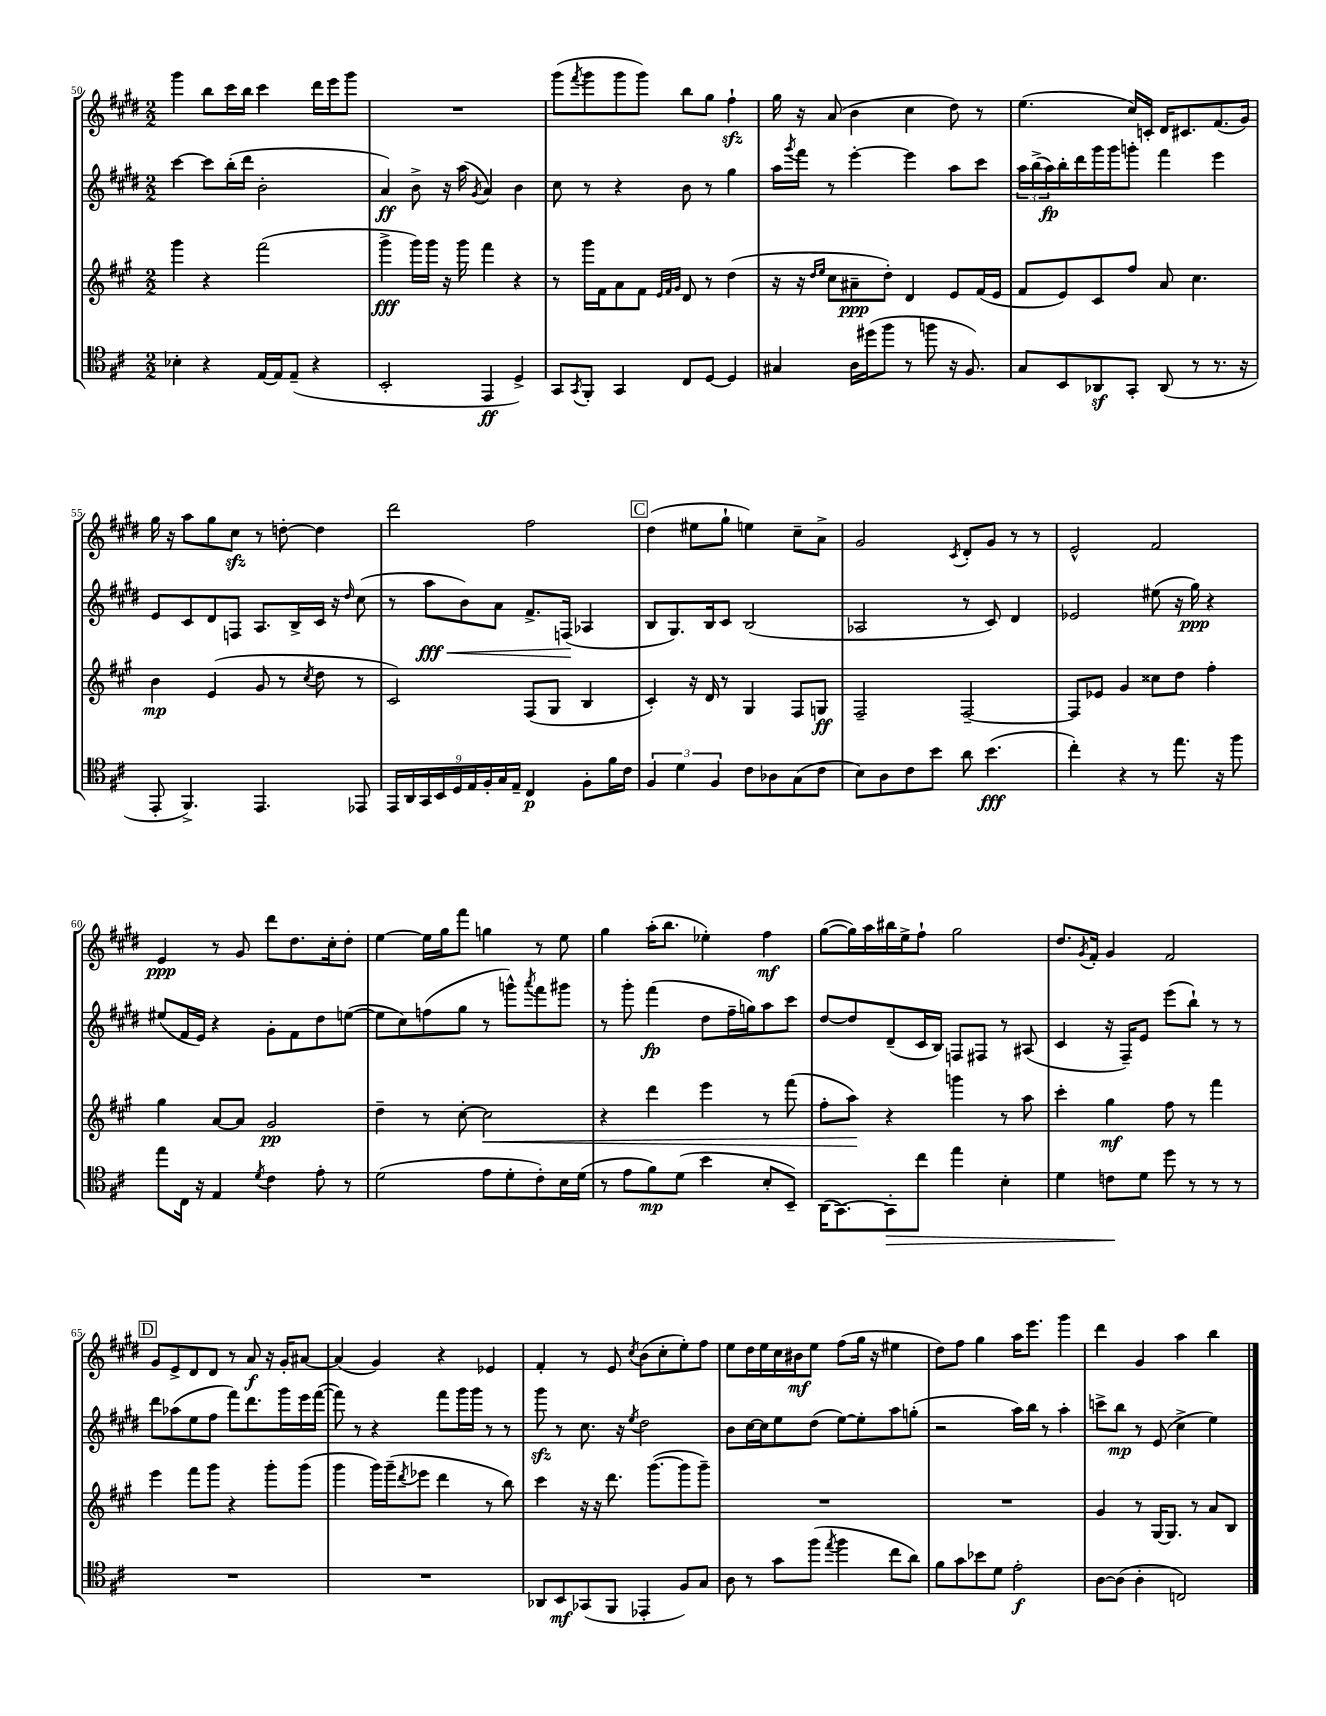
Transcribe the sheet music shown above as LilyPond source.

<<
\new StaffGroup <<
\new Staff = "s0" {
    \clef treble \key e \major \numericTimeSignature \time 2/2
    gis'''4 b''8 cis'''16 b''16 cis'''4 dis'''16 e'''16 gis'''8 |
    R1 |
    gis'''8( \acciaccatura { fis'''8 } gis'''8 gis'''8 gis'''8) b''8 gis''8 fis''4-!\sfz |
    gis''16 r16 a'8( b'4 cis''4 dis''8) r8 |
    e''4.( cis''16) c'16-. dis'16 cis'8. fis'8.( gis'16) |
    gis''16 r16 a''8 gis''8 cis''8\sfz r8 d''8~-. d''4 |
    dis'''2 fis''2 |
    \mark \markup { \box "C" } dis''4( eis''8 gis''8-! e''4) cis''8-- a'8-> |
    gis'2 \acciaccatura { cis'8 } dis'8-. gis'8 r8 r8 |
    e'2-^ fis'2 |
    e'4\ppp r8 gis'8 dis'''8 dis''8. cis''16-. dis''8-. |
    e''4~ e''16 gis''16 fis'''8 g''4 r8 e''8 |
    gis''4 a''16-.( b''8. ees''4-.) fis''4\mf |
    gis''8~( gis''16) a''16 bis''16 e''16-> fis''8-! gis''2 |
    dis''8. \acciaccatura { gis'8 } fis'16-. gis'4 fis'2 |
    \mark \markup { \box "D" } gis'8 e'8-> dis'8 dis'8 r8 a'8\f r16 gis'16-. ais'8~ |
    ais'4( gis'4) r4 ees'4 |
    fis'4-. r8 e'8 \acciaccatura { cis''8 } b'8( cis''8-. e''8-.) fis''8 |
    e''8 dis''16 e''16 cis''16 bis'16\mf e''8 fis''8( gis''16 r16 eis''4 |
    dis''8) fis''8 gis''4 a''16 e'''8. gis'''4 |
    dis'''4 gis'4 a''4 b''4 \bar "|." |
}
\new Staff = "s1" {
    \clef treble \key e \major \numericTimeSignature \time 2/2
    cis'''4~ cis'''8 b''16-.( dis'''16 b'2-. |
    a'4\ff) b'8-> r16 a''16( \acciaccatura { gis'8 } a'4) b'4 |
    cis''8 r8 r4 b'8 r8 gis''4 |
    a''16 \acciaccatura { gis'''8 } fis'''16 r8 e'''4~-. e'''4 a''8 cis'''8 |
    \tuplet 3/2 { a''16 b''16->( a''16\fp) } b''16-. dis'''16 gis'''16 gis'''16 g'''8-. fis'''4 e'''4 |
    e'8 cis'8 dis'8 f8 a8. b16-> cis'16 r16 \grace { dis''16 } cis''8( |
    r8 a''8\fff\< b'8) a'8 fis'8.-> f16\!( aes4 |
    \mark \markup { \box "C" } b8 gis8.) b16 cis'8 b2( |
    aes2 r8 cis'8) dis'4 |
    ees'2 eis''8( r16 gis''16\ppp) r4 |
    eis''8( fis'16 e'16) r4 gis'8-. fis'8 dis''8 e''8~( |
    e''8 cis''8) f''8( gis''8 r8 g'''8-^) \acciaccatura { a'''8 } fis'''8 gis'''8 |
    r8 gis'''8-. fis'''4\fp( dis''8 fis''16-- g''16) a''8 cis'''8 |
    dis''8~ dis''8 dis'8--( cis'16 b16) f8 fis8 r8 ais8( |
    cis'4 r16 fis16--) e'8 e'''8( b''8-!) r8 r8 |
    \mark \markup { \box "D" } dis'''8 aes''8( e''8 fis''8 fis'''8) dis'''8. gis'''16 e'''16 fis'''16~( |
    fis'''8) r8 r4 fis'''8 gis'''16 gis'''16 r8 r8 |
    gis'''8\sfz r8 cis''8. r16 \acciaccatura { e''8 } dis''2 |
    b'8 cis''16~ cis''16 e''8 dis''8( e''8~) e''8-. a''8 g''8-.( |
    r2 a''16) b''16 r8 a''4-. |
    c'''8-> b''8\mp r8 e'8( cis''4-> e''4) \bar "|." |
}
\new Staff = "s2" {
    \clef treble \key a \major \numericTimeSignature \time 2/2
    gis'''4 r4 fis'''2( |
    gis'''4->\fff gis'''16) gis'''16 r16 gis'''16 fis'''4 r4 |
    r8 gis'''16 fis'16 a'8 fis'8 \grace { e'32 fis'32 gis'32 } d'8 r8 d''4( |
    r16 r16 \grace { d''16 e''16 } cis''8 ais'8--\ppp d''8-.) d'4 e'8 fis'16( e'16 |
    fis'8 e'8) cis'8 fis''8 a'8 cis''4. |
    b'4\mp e'4( gis'8 r8 \acciaccatura { cis''8 } d''8 r8 |
    cis'2) fis8( gis8 b4 |
    \mark \markup { \box "C" } cis'4-.) r16 d'16 r8 gis4 fis8 g8\ff |
    fis2-- fis2~-- |
    fis8 ees'8 gis'4 cisis''8 d''8 fis''4-. |
    gis''4 a'8~ a'8 gis'2\pp |
    d''4-- r8 cis''8~-. cis''2\< |
    r4 d'''4 e'''4 r8 fis'''8( |
    fis''8-. a''8\!) r4 g'''4 r8 a''8 |
    cis'''4-. gis''4\mf fis''8 r8 fis'''4 |
    \mark \markup { \box "D" } e'''4 fis'''8 gis'''8 r4 gis'''8-. gis'''8( |
    gis'''4 gis'''16) gis'''16--( \acciaccatura { d'''8 } ees'''8 d'''4 r8 b''8) |
    cis'''4 r16 r16 d'''8. gis'''8.~( gis'''8 gis'''8--) |
    R1 |
    R1 |
    gis'4 r8 gis16~ gis8. r8 a'8 b8 \bar "|." |
}
\new Staff = "s3" {
    \clef tenor \key d \major \numericTimeSignature \time 2/2
    bes4-. r4 e16~ e16 e8--( r4 |
    b,2-. e,4\ff d4->) |
    g,8 \acciaccatura { g,8 } fis,8-. g,4 cis8 d8~ d4 |
    gis4 a16 dis''16( fis''8 r8 f''8 r16 fis8.) |
    g8 b,8 aes,8\sf g,8-. aes,8( r8 r8. r16 |
    e,8-. fis,4.->) e,4. ees,8 |
    \tuplet 9/8 { e,16 a,16 g,16 b,16 d16 e16 fis16-. g16 e16-- } cis4\p fis8-. fis'16 cis'16 |
    \mark \markup { \box "C" } \tuplet 3/2 { fis4 d'4 fis4 } cis'8 aes8 g8( cis'8 |
    b8) a8 cis'8 b'8 a'8 b'4.\fff( |
    cis''4-.) r4 r8 e''8. r16 fis''8 |
    e''8 cis16 r16 e4 \acciaccatura { d'8 } cis'4 e'8-. r8 |
    d'2( e'8 d'8-. cis'8-.) b16 d'16( |
    r8 e'8 fis'8\mp) d'8( b'4 b8-. b,8--) |
    a,16( g,8.~) g,8-.\> cis''8 e''4 b4-. |
    d'4 c'8\! d'8 d''8 r8 r8 r8 |
    \mark \markup { \box "D" } R1 |
    R1 |
    aes,8 b,8\mf ges,8( fis,8 ees,4-. fis8) g8 |
    a8 r8 g'8 fis''8( \acciaccatura { e''8 } fis''4 cis''8 a'8) |
    fis'8 g'8 bes'8 d'8 e'2-.\f |
    a8~ a8( a4-. c2) \bar "|." |
}
>>
>>
\layout { \context { \Score currentBarNumber = #50 } }
